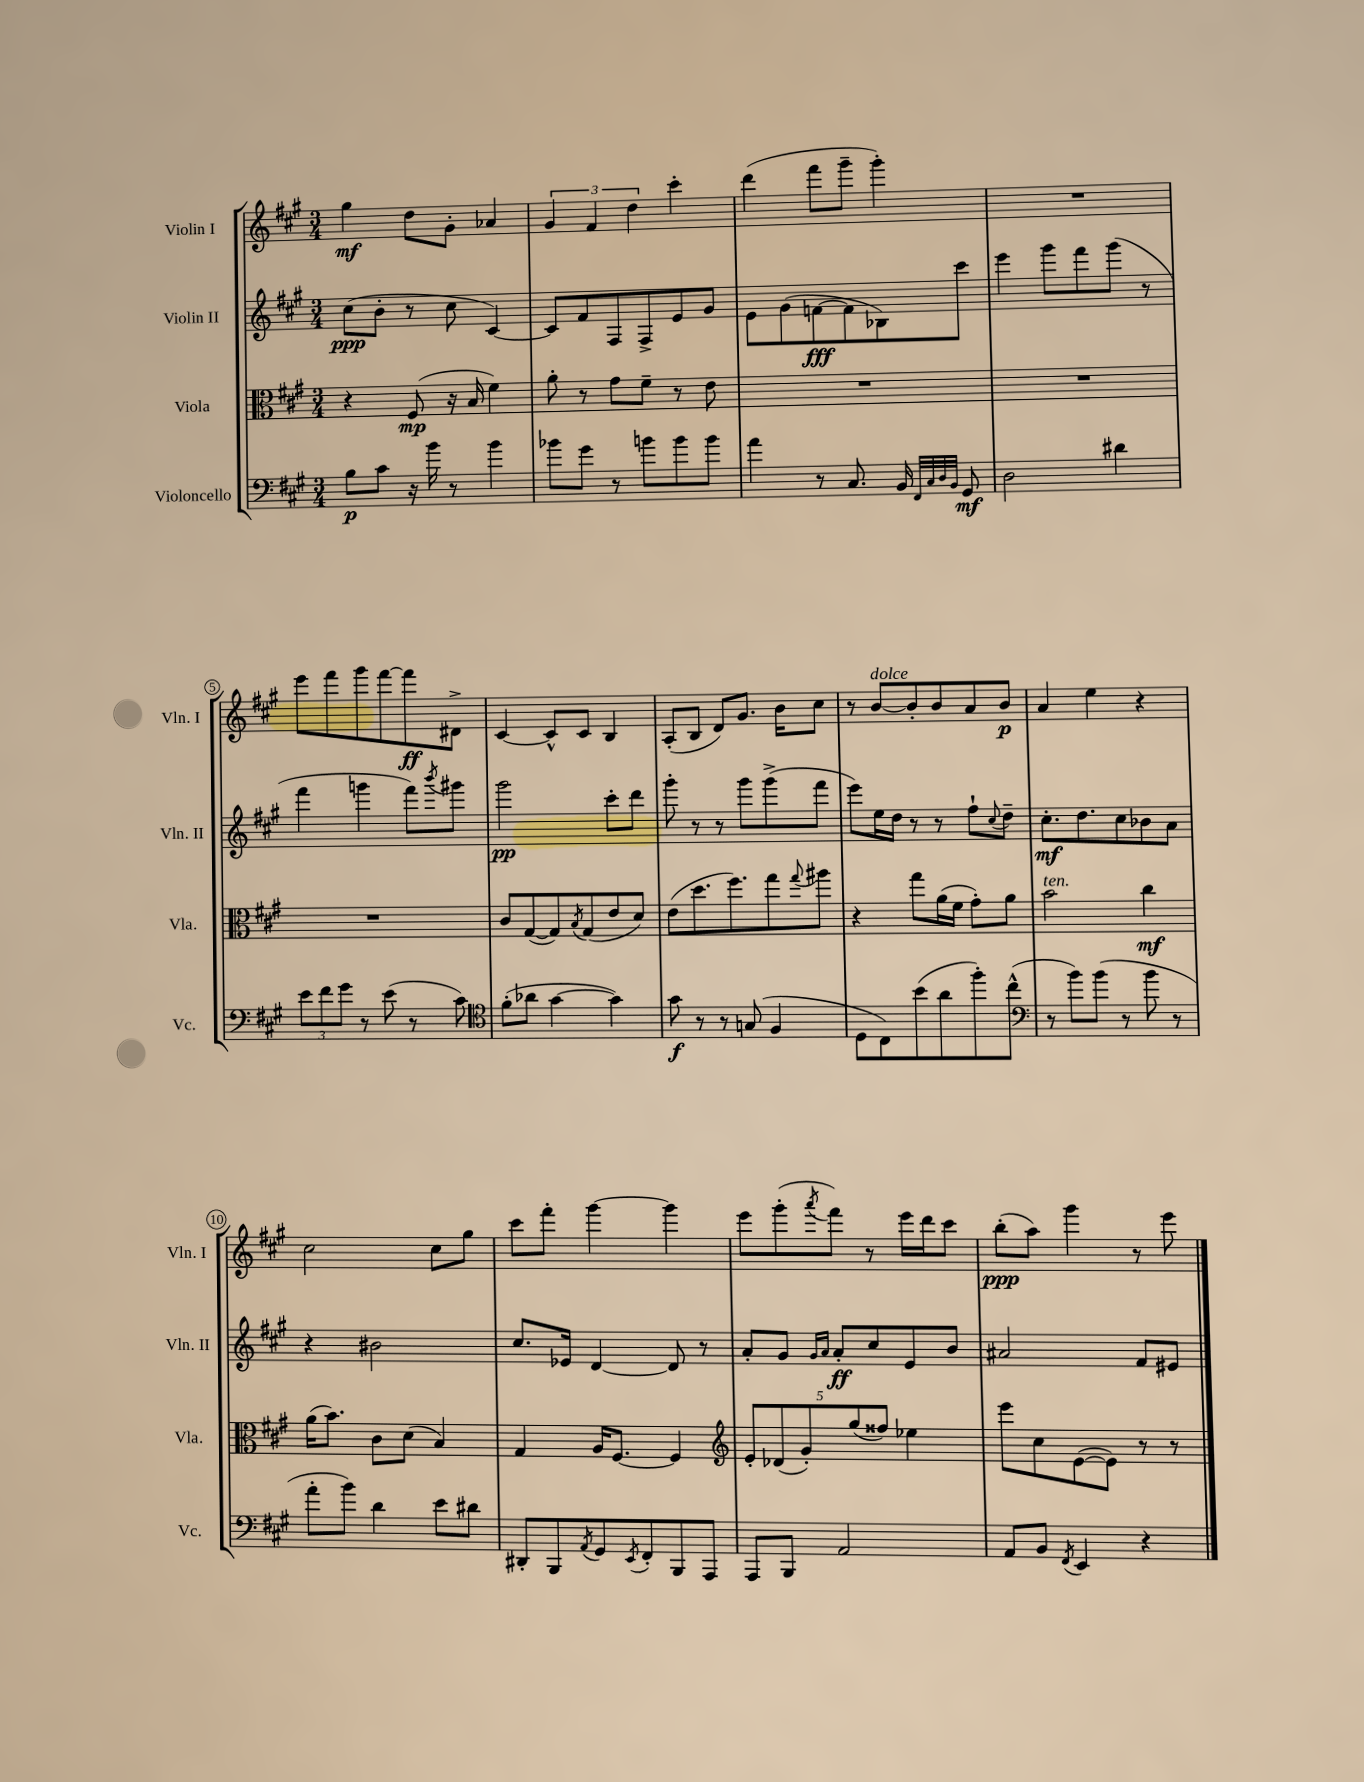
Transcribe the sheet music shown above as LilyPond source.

<<
\new StaffGroup <<
\new Staff = "s0" \with { instrumentName = "Violin I" shortInstrumentName = "Vln. I" } {
    \clef treble \key a \major \numericTimeSignature \time 3/4
    gis''4\mf d''8 gis'8-. aes'4 |
    \tuplet 3/2 { gis'4 fis'4 d''4 } cis'''4-. |
    d'''4( fis'''8 gis'''8-- gis'''4-.) |
    R2. |
    e'''8 fis'''8 gis'''8 fis'''8~ fis'''8\ff dis'8-> |
    cis'4~ cis'8-^ cis'8 b4 |
    a8-.( b8 d'8) gis'8. b'16 cis''8 |
    r8 b'8~^\markup { \italic "dolce" } b'8-. b'8 a'8 b'8\p |
    a'4 e''4 r4 |
    cis''2 cis''8 gis''8 |
    cis'''8 fis'''8-. gis'''4~ gis'''4 |
    e'''8 gis'''8-.( \acciaccatura { a'''8 } fis'''8) r8 e'''16 d'''16 cis'''8 |
    b''8-.\ppp( a''8) gis'''4 r8 e'''8 \bar "|." |
}
\new Staff = "s1" \with { instrumentName = "Violin II" shortInstrumentName = "Vln. II" } {
    \clef treble \key a \major \numericTimeSignature \time 3/4
    cis''8\ppp( b'8-. r8 cis''8 cis'4~) |
    cis'8 fis'8 fis8 fis8-> e'8 gis'8 |
    e'8 gis'8( f'8~\fff f'8 bes8) cis'''8 |
    e'''4 gis'''8 fis'''8 gis'''8( r8 |
    fis'''4 g'''4 fis'''8) \acciaccatura { b'''8 } gis'''8 |
    gis'''2\pp cis'''8-. d'''8 |
    gis'''8-. r8 r8 gis'''8 gis'''8->( fis'''8 |
    e'''8) e''16 d''16 r8 r8 fis''8-! \appoggiatura { cis''8 } d''8-- |
    cis''8.-.\mf d''8. cis''8 bes'8 a'8 |
    r4 bis'2 |
    cis''8. ees'16 d'4~ d'8 r8 |
    a'8-. gis'8 \grace { gis'16 a'16 } a'8-.\ff cis''8 e'8 b'8 |
    ais'2 fis'8 eis'8 \bar "|." |
}
\new Staff = "s2" \with { instrumentName = "Viola" shortInstrumentName = "Vla." } {
    \clef alto \key a \major \numericTimeSignature \time 3/4
    r4 fis8\mp( r16 b16 fis'4) |
    a'8-. r8 gis'8 fis'8-- r8 e'8 |
    R2. |
    R2. |
    R2. |
    cis'8 gis8~( gis8) \acciaccatura { b8 } gis8( e'8 d'8) |
    e'8( d''8. fis''8.) gis''8 \appoggiatura { gis''8 } ais''8 |
    r4 gis''8 a'16( fis'16 gis'8-.) a'8 |
    b'2^\markup { \italic "ten." } cis''4\mf |
    a'16( b'8.) cis'8 d'8( b4) |
    gis4 a16 fis8.~ fis4 |
    \clef treble \tuplet 5/4 { e'8-. des'8( gis'8-.) gis''8( fisis''8) } ees''4 |
    e'''8 cis''8 e'8~( e'8) r8 r8 \bar "|." |
}
\new Staff = "s3" \with { instrumentName = "Violoncello" shortInstrumentName = "Vc." } {
    \clef bass \key a \major \numericTimeSignature \time 3/4
    b8\p cis'8 r16 b'16 r8 b'4 |
    bes'8 gis'8 r8 b'8 b'8 b'8 |
    a'4 r8 cis8. b,16 \grace { fis,32 cis32 d32 b,32 } gis,8\mf |
    d2 dis'4 |
    \tuplet 3/2 { e'8 fis'8 gis'8 } r8 e'8( r8 cis'8) |
    \clef tenor fis'8-.( aes'8 gis'4~ gis'4) |
    gis'8\f r8 r8 g8( fis4 |
    d8 cis8) b'8( a'8 fis''8-.) cis''8-^( |
    \clef bass r8 b'8) b'8( r8 b'8 r8 |
    a'8-. b'8) d'4 e'8 dis'8 |
    dis,8-. b,,8 \acciaccatura { a,8 } gis,8 \acciaccatura { e,8 } fis,8-. b,,8 a,,8 |
    a,,8 b,,8 a,2 |
    a,8 b,8 \acciaccatura { fis,8 } e,4 r4 \bar "|." |
}
>>
>>
\layout { \context { \Score \override BarNumber.stencil = #(make-stencil-circler 0.1 0.3 ly:text-interface::print) } }
